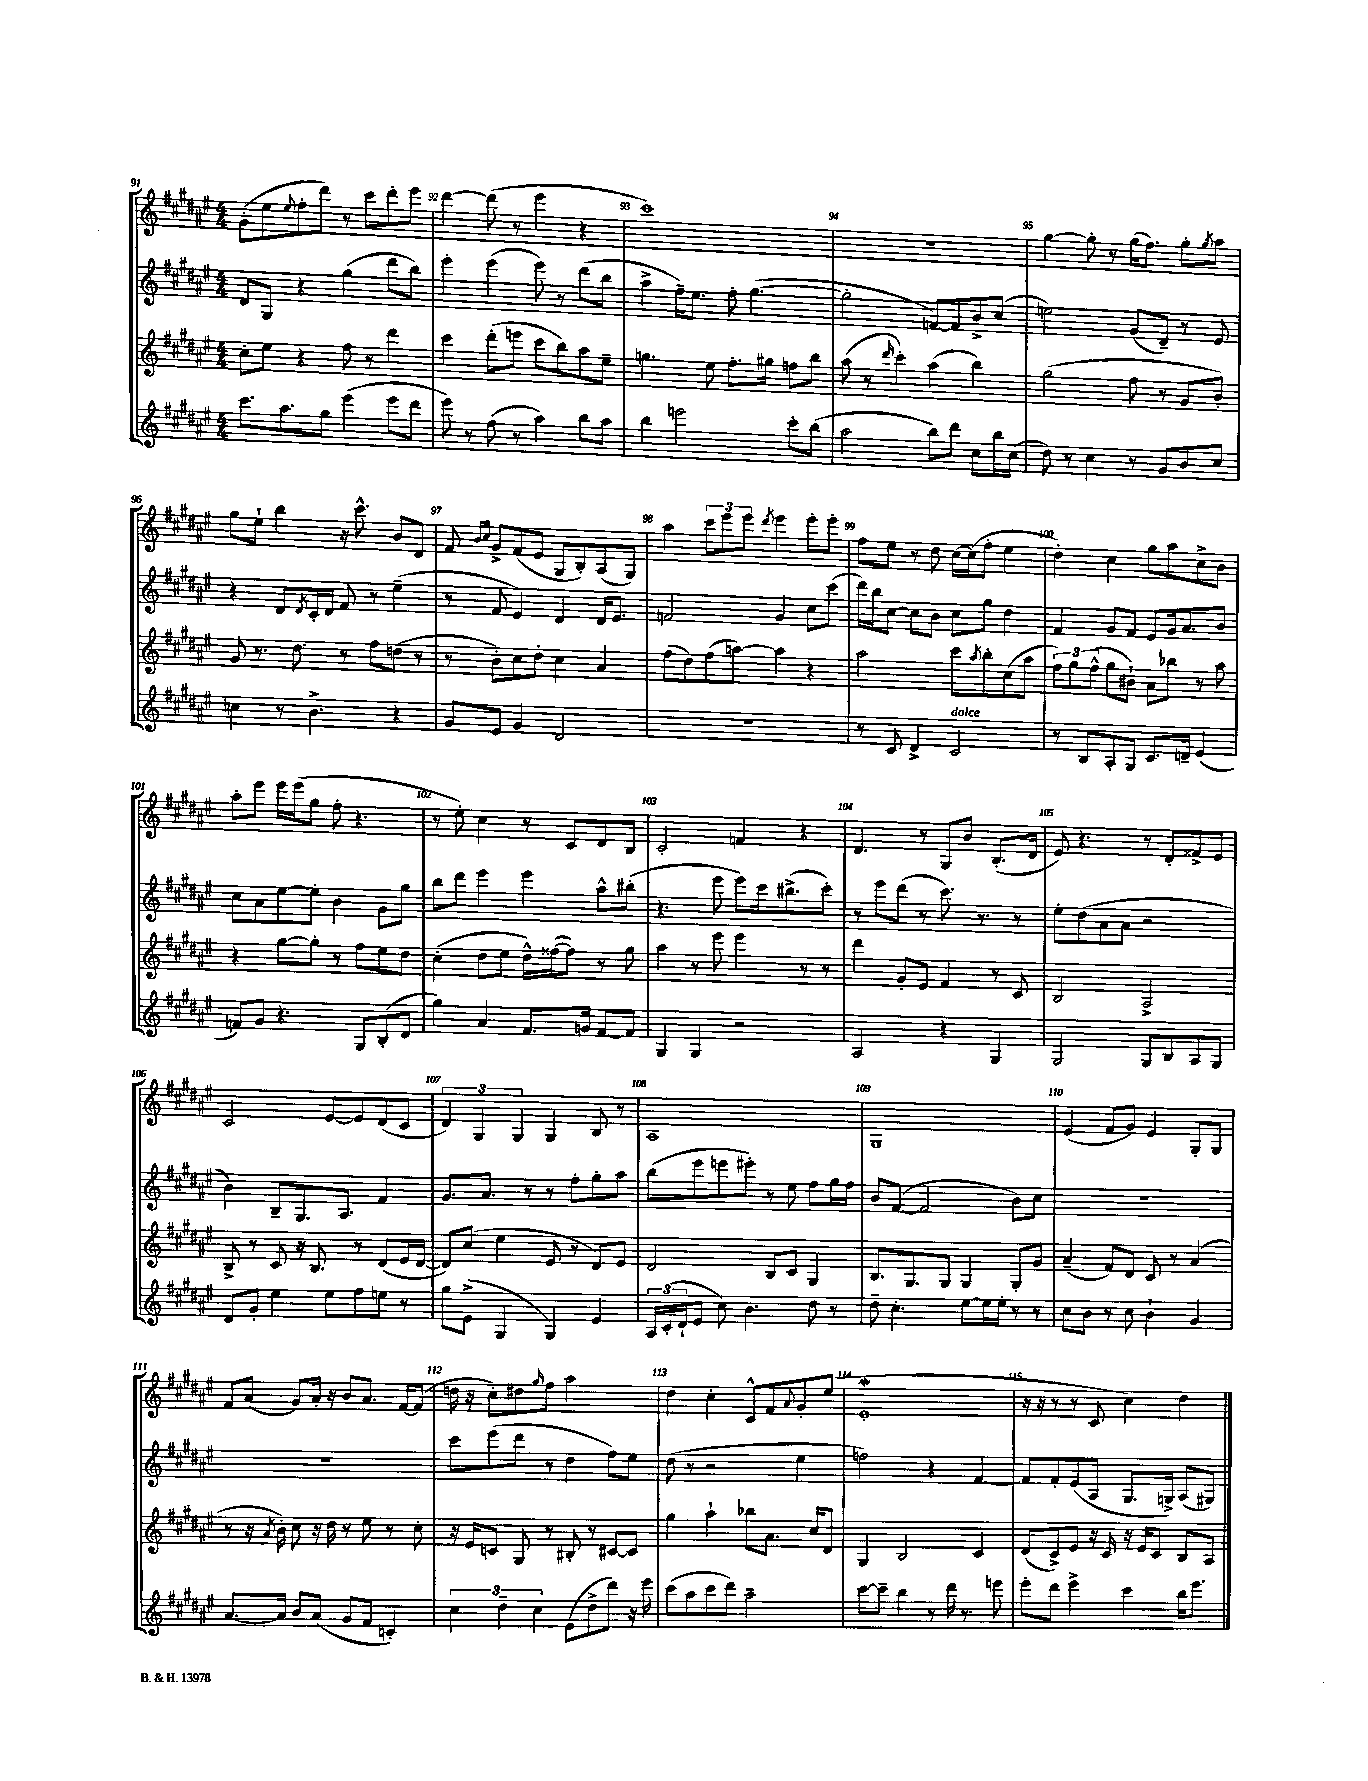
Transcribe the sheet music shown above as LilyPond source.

<<
\new StaffGroup <<
\new Staff = "s0" {
    \clef treble \key fis \major \numericTimeSignature \time 4/4
    gis'8-.( eis''8 \appoggiatura { eis''8 } fis''8-. dis'''8) r8 cis'''8 dis'''8-. eis'''8 |
    dis'''4~ dis'''8( r8 eis'''4 r4 |
    cis'''1) |
    R1 |
    gis''4~ gis''8-. r8 gis''16( fis''8.) gis''8-. \acciaccatura { gis''8 } ais''8 |
    gis''8 eis''8-! b''4 r16 cis'''8.-^ b'8 dis'8 |
    fis'8 \grace { b'16 cis''16 } gis'8-> fis'8( eis'8 gis8 b8-.) ais8( gis8) |
    ais''4 \tuplet 3/2 { cis'''8 eis'''8 eis'''8 } \acciaccatura { dis'''8 } eis'''4 eis'''8-. eis'''8-. |
    fis''8 eis''8 r8 dis''8 cis''16~ cis''16( fis''8-. eis''4 |
    dis''4-.) cis''4 gis''8 ais''8 cis''8-> b'8 |
    ais''8-. eis'''8 eis'''16 eis'''16( gis''8 fis''8-. r4. |
    r8 eis''8-.) cis''4 r8 cis'8 dis'8 b8 |
    cis'2-. f'4 r4 |
    dis'4. r8 gis8 b'8 b8.-.( dis'16 |
    eis'8) r4. r8 dis'8-. fisis'8-> eis'8 |
    cis'2 eis'8~ eis'8 dis'8( cis'8 |
    \tuplet 3/2 { dis'4) gis4 gis4 } gis4 b8 r8 |
    ais1 |
    gis1 |
    eis'4( fis'8 gis'8) eis'4 gis8-. gis8 |
    fis'8 ais'8( gis'8) ais'16-. r16 b'8 ais'8. fis'16~ fis'8( |
    d''16 r16 cis''8-.) dis''8 \grace { gis''16 } fis''8 ais''2 |
    dis''4 cis''4-. cis'8-^ fis'8 \appoggiatura { ais'8 } gis'8-. eis''8( |
    eis'1-.\mordent |
    r16 r16 r8 r8 cis'8 cis''4) dis''4 \bar "|." |
}
\new Staff = "s1" {
    \clef treble \key fis \major \numericTimeSignature \time 4/4
    dis'8 gis8 r4 gis''4( dis'''8 b''8) |
    eis'''4-. eis'''4( eis'''8) r8 dis'''8( b''8 |
    ais''4-> fis''16--) eis''8. fis''8-. gis''4.~( |
    gis''2-. f'8~) f'8 b'8-> cis''8( |
    e''2) gis'8( dis'8--) r8 eis'8 |
    r4 dis'8 \acciaccatura { dis'8 } cis'16-. dis'16 fis'8 r8 eis''4--( |
    r8 fis'8 eis'4) dis'4 dis'16 eis'8. |
    f'2 gis'4 cis''8 cis'''8( |
    dis'''16) b''16 cis''8~ cis''8 b'8 cis''8 gis''8 dis''4 |
    fis'4 gis'8 fis'8 eis'8 gis'16 ais'8. b'8 |
    cis''8 ais'8 eis''8~ eis''8-. b'4 gis'8 gis''8 |
    b''8 dis'''8 eis'''4 eis'''4 ais''8-^ bis''8-.( |
    r4. eis'''8 eis'''8) cis'''16 bis''8.->( cis'''8-.) |
    r8 eis'''8 dis'''8( r8 cis'''8.) r8. r8 |
    eis''8-. dis''8( ais'8 ais'8 r2 |
    b'4) b8-- gis8. ais8. fis'4 |
    gis'8. ais'8. r8 r8 fis''8-. gis''8-. ais''8 |
    b''8( eis'''8 e'''8 eis'''8-.) r8 eis''8 fis''8 gis''16 fis''16 |
    b'8 fis'8~( fis'2 b'8) cis''8 |
    r1 |
    R1 |
    cis'''8 eis'''8( dis'''8 r8 dis''4 fis''8) eis''8 |
    dis''8( r8 r2 eis''4 |
    f''2) r4 fis'4~ |
    fis'8 fis'8-. eis'8( ais8 gis8. g16->) ais8( gis8) \bar "|." |
}
\new Staff = "s2" {
    \clef treble \key fis \major \numericTimeSignature \time 4/4
    cis''8-. eis''8 r4 fis''8 r8 dis'''4 |
    cis'''4 dis'''8-.( e'''8 cis'''8 b''8) ais''8 eis''8-- |
    g''4. eis''8 fis''8.-. gis''16 f''8 b''8 |
    ais''8( r8 \grace { dis'''16 } cis'''4-.) ais''4( b''4) |
    gis''2( fis''8 r8 gis'8 b'8-.) |
    gis'8 r8. dis''8. r8 fis''8 d''8( r8 |
    r8 b'8-.) cis''8 dis''8-. cis''4 ais'4 |
    fis''8( dis''8) fis''8( a''8~) a''4 r4 |
    ais''2 cis'''8 \acciaccatura { ais''8 } b''8-. cis''8( ais''8 |
    \tuplet 3/2 { fis''8) gis''8 fis''8-^( } gis''8 bis'8-!) ais'8 bes''8 r8 ais''8 |
    r4 gis''8~ gis''8-. r8 fis''8 eis''8 dis''8 |
    cis''4-.( dis''8 eis''8 dis''16-^) fisis''16~( fisis''8) r8 gis''8 |
    ais''4 r8 eis'''8 eis'''4 r8 r8 |
    dis'''4 gis'8-. eis'8 fis'4 r8 cis'8 |
    b2 ais2-> |
    b8-> r8 cis'8 r16 b8. r8 dis'8( eis'16 dis'16~ |
    dis'8) cis''8( eis''4 eis'8 r8 dis'8) eis'8 |
    dis'2 b8 cis'8 gis4 |
    b8. gis8. gis8 gis4 gis8-. gis'8 |
    ais'4--( fis'8) dis'8 cis'8 r8 ais'4( |
    r8 r16 \acciaccatura { ais'8 } b'16-.) cis''8 r16 dis''16 r8 eis''8 r8 cis''8-. |
    r16 eis'16 c'8 gis8 r8 bis8-. r8 cis'8~ cis'8 |
    gis''4 ais''4-! bes''8 ais'8. cis''16 dis'8 |
    gis4 b2 cis'4 |
    dis'8( cis'8->) eis'8 r16 cis'16 r16 eis'16 cis'8 b8 ais8 \bar "|." |
}
\new Staff = "s3" {
    \clef treble \key fis \major \numericTimeSignature \time 4/4
    cis'''8. ais''8. gis''8 eis'''4( eis'''8 dis'''8 |
    eis'''8) r8 fis''8( r8 ais''4) b''8 ais''8 |
    b''4 e'''2 cis'''8-. b''8( |
    ais''2 b''8) dis'''8 cis''8 b''16 cis''16( |
    dis''8) r8 cis''4 r8 gis'8 b'8 cis''8 |
    c''4 r8 b'4.-> r4 |
    gis'8 eis'8 gis'4 dis'2 |
    r1 |
    r8 cis'8 dis'4-> cis'2^\markup { \italic "dolce" } |
    r8 b8 ais8-. gis8 cis'8. d'16-- eis'4( |
    f'8) gis'8 r4. gis8 b8-.( dis'8 |
    gis''4) ais'4 fis'8. g'16 fis'8~ fis'8 |
    gis4 gis4 r2 |
    ais2 r4 gis4 |
    gis2 gis8 b8 ais8 gis8 |
    dis'8 gis'8-. eis''4 eis''8 fis''8 e''8 r8 |
    gis''8 eis'8->( gis4 gis4) eis'4 |
    \tuplet 3/2 { ais16 cis'16-.( dis'16-! } eis'8 cis''8) b'4. dis''8 r8 |
    dis''8-- cis''4.-. eis''8~ eis''16 eis''16-. r8 r8 |
    cis''8 b'8 r8 cis''8 b'4-! gis'4 |
    ais'8.~ ais'16 b'8 ais'8( gis'8 fis'8 c'4-.) |
    \tuplet 3/2 { cis''4 dis''4-- cis''4 } eis'8( dis''8-> dis'''8) r16 eis'''16 |
    cis'''8( ais''8 cis'''8 dis'''8) ais''2-- |
    cis'''8~ cis'''8-- b''4 r8 dis'''16 r8. e'''8 |
    eis'''8-. dis'''8 eis'''4-> cis'''4 b''16 eis'''8. \bar "|." |
}
>>
>>
\layout { \context { \Score currentBarNumber = #91 \override BarNumber.break-visibility = ##(#f #t #t) barNumberVisibility = #all-bar-numbers-visible } }
